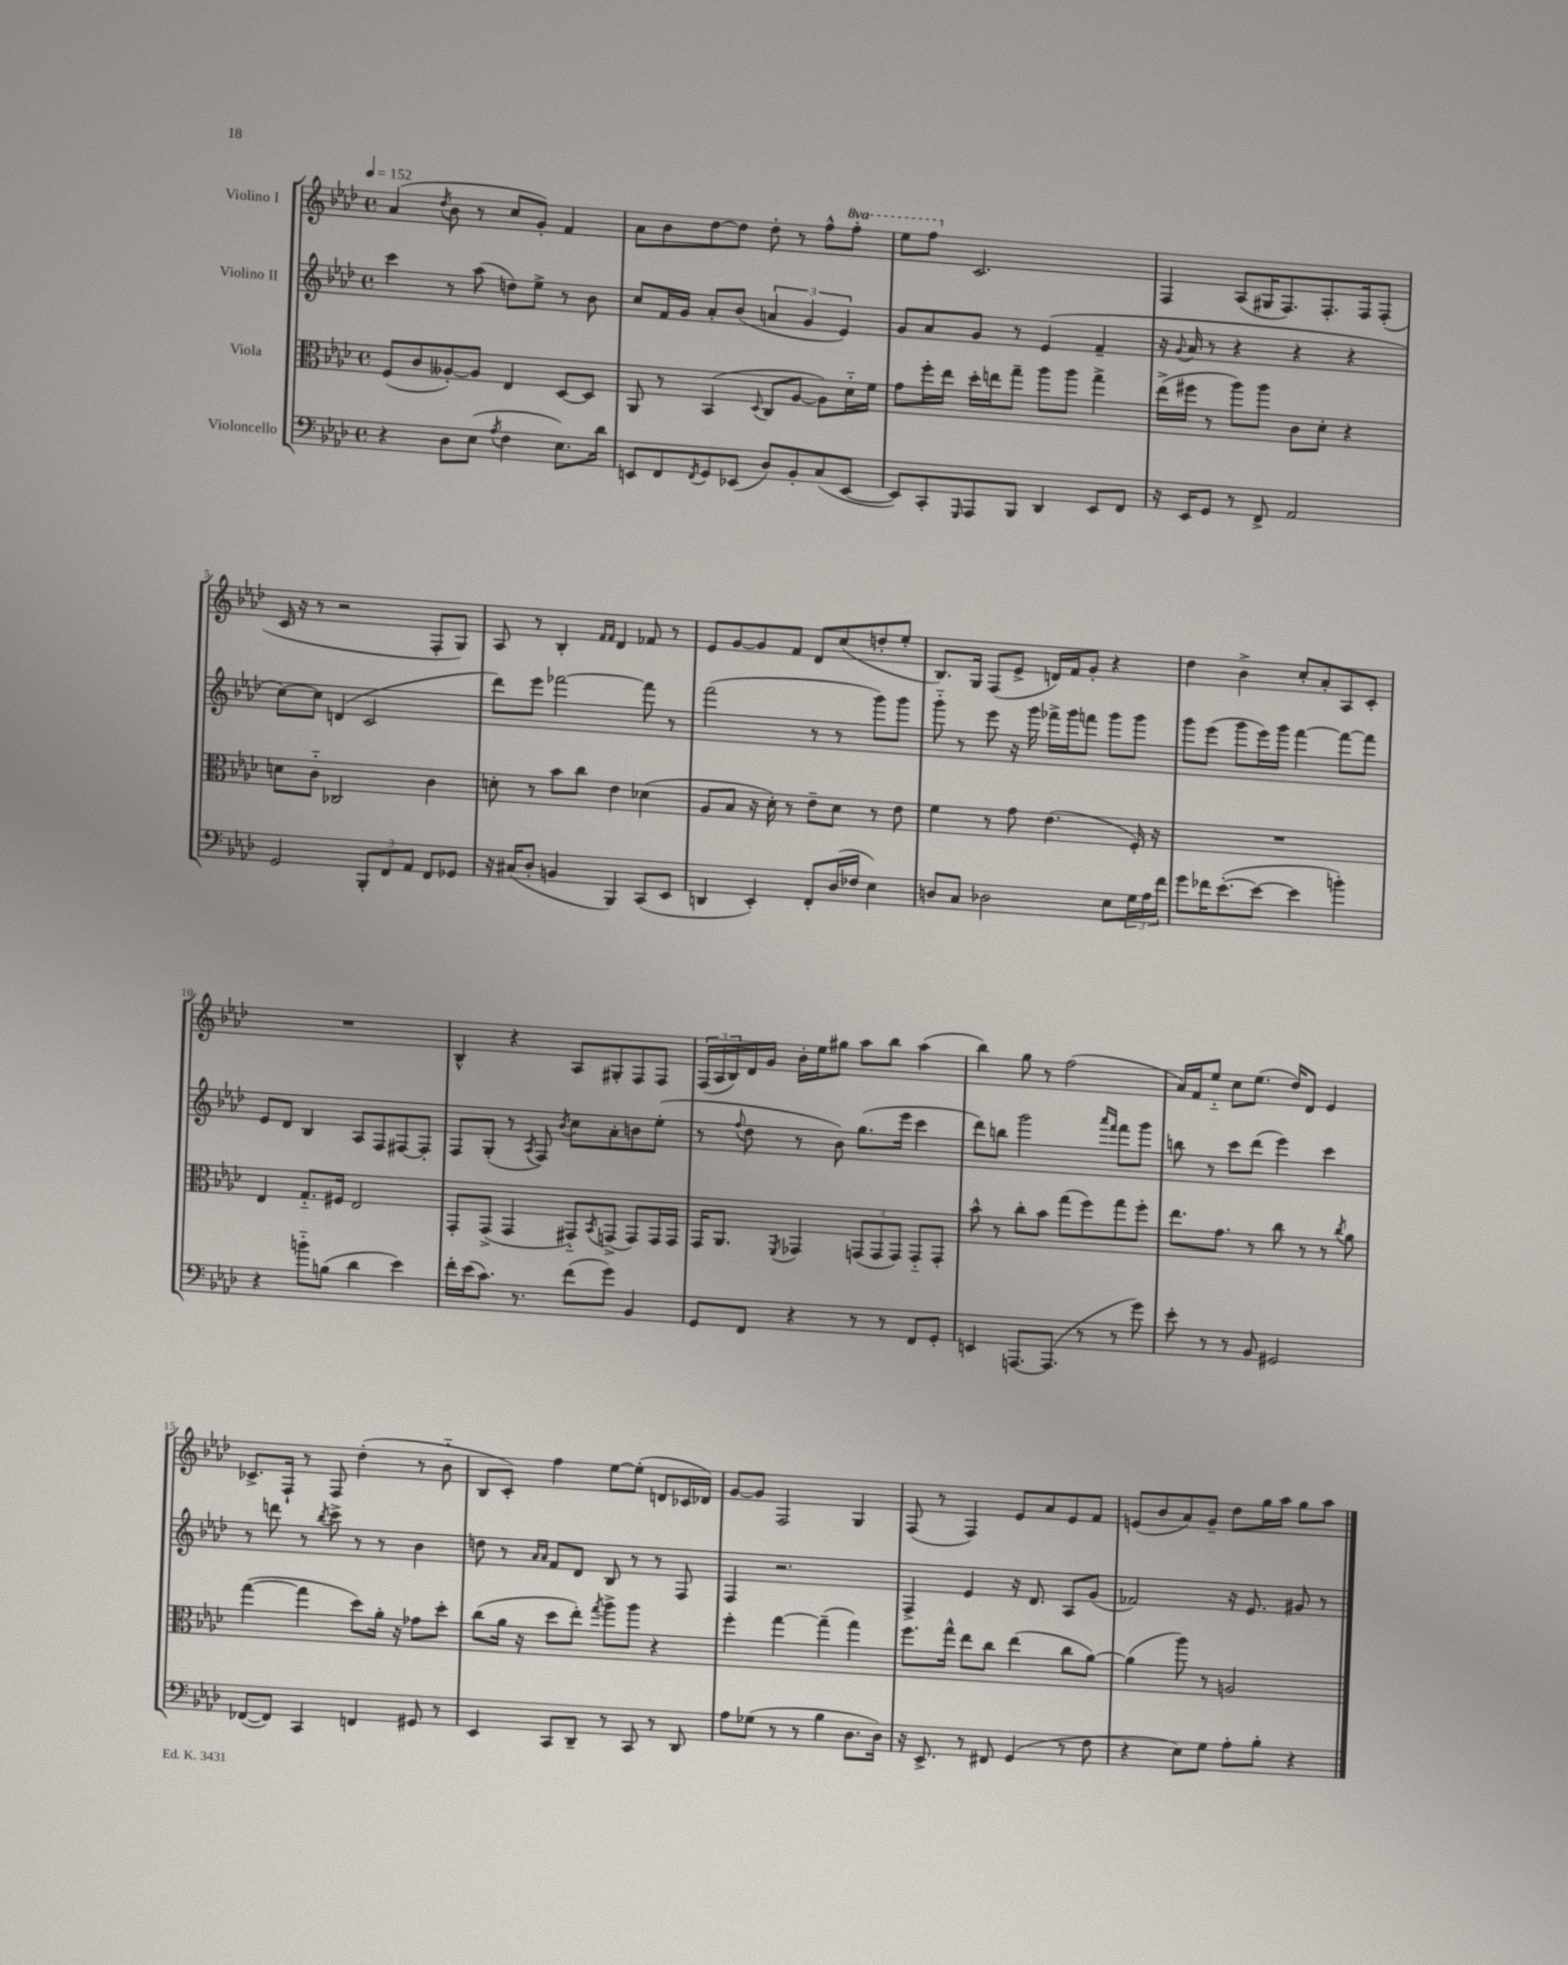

**kern	**kern	**kern	**kern
*staff4	*staff3	*staff2	*staff1
*clefF4	*clefC3	*clefG2	*clefG2
*k[b-e-a-d-]	*k[b-e-a-d-]	*k[b-e-a-d-]	*k[b-e-a-d-]
*M4/4	*M4/4	*M4/4	*M4/4
*met(c)	*met(c)	*met(c)	*met(c)
*MM152	*MM152	*MM152	*MM152
4r	(8F/L	4ccc\	(4a-/
.	8c/	.	.
.	.	.	8qdd-/
8D-\L	[8A--'/)	8r	8b-\
(8E-\J	8A--/]J	(8aa-\	8r
8qA-/	.	.	.
4F\	4E-/	8dd\L)	8cc/L
.	.	8ee-^\J	8g'/J)
8.E-\L)	[8D-/L	8r	4f/
.	8D-/]J	8b-\	.
16d-\Jk	.	.	.
=	=	=	=
8EE/L	8AA-/	8cc/L	8a-\L
8FF/	8r	16f/L	8b-\
.	.	16g/JJ	.
8qFF/	.	.	.
8GG/	(4BB-/	8a-'/L	[8dd-\
(8EE-/J	.	(8b-/J	8dd-\]J
.	8qqD-/	.	.
8D-/L)	8C/L	6a/	8dd-'\
8BB-'/	[8A-/J	.	8r
.	.	6g/	.
(8C/	8A-\]L)	.	8ff^^\L
.	.	6e-/)	.
[8EE-/J	16d-'~\L	.	8fff'\J
.	16f\JJ	.	.
=	=	=	=
8EE-/]L)	8g\L	8g/L	8eee-\L
8CC'/	16ff'\L	8a-/	8fff\J
.	16ee-\JJ	.	.
16qqGGG/	.	.	.
8AAA-/	16dd-'\LL	8g/J	2.c/
.	16ee\J	.	.
8BBB-/J	8gg~\J	8r	.
4DD-/	8aa-\L	(4e-/	.
.	8aa-\J	.	.
8EE-/L	4gg^\	4f~/	.
8FF/J	.	.	.
=	=	=	=
16r	(16ee-^\LL	16r	4F/
.	.	8qqg/	.
16EE-/LK	16ff#\JJ	16a-/	.
8GG/J	8r	8r	.
8r	8aa-\L)	4r	(8A-/L
8FF^/	8aa-\J	.	16G#/K
.	.	.	8.F/)
2AA-/	8c\L	4r	.
.	8d-'\J	.	8.F'/
.	4r	4r	.
.	.	.	16F/k
.	.	.	(8F'/J
=	=	=	=
2GG/	8d\L	[8cc\L)	16c/
.	.	.	16r
.	8c'~\J	8cc\]J	8r
.	2C-/	(4d/	2r
12BBB-'/L	.	2c/	.
12FF/	.	.	.
12AA-/J	.	.	.
8FF/L	4c\	.	8F'/L
8GG-/J	.	.	8G/J)
=	=	=	=
16r	8d'\	8ddd-\L)	8A-/
(16C#/LK	.	.	.
8D-'/J	8r	8eee-\J	8r
4BB/	8b-\L	[2fff-\	4B-'/
.	8cc\J	.	.
.	.	.	16qqf/LL
.	.	.	16qqf/JJ
4BBB-/)	4e-\	.	4d-/
(8CC/L	(4d-\	8fff-\]	8f-/
8EE-/J	.	8r	8r
=	=	=	=
4DD/	8A-/L	(2fff\	8e-/L
.	8B-/J	.	[8g/
4EE-'/)	16r	.	8g/]
.	16d-'\)	.	.
.	8r	.	8f/J
8FF'/L	8e-~\L	8r	8d-/L
(16D-/L	8d-\J	8r	(8cc/
16F-/JJ	.	.	.
4E-\)	8r	8ggg\L)	8dd'/
.	8e-\	8ggg\J	8ee-'/J
=	=	=	=
8D/L	4f\	8ggg'~\	8.B-/L)
8C/J	.	8r	.
.	.	.	16G/Jk
2D-\	8r	8eee-\	(8F/L
.	8g\	16r	8e-^/J
.	.	16ggg\	.
.	(4.e-\	16fff-^\LL	16d/LL)
.	.	16ggg\J	16f/J
.	.	8fff\J	8g'/J
8E-\L	.	8ggg\L	4r
24G\L	16F'/)	8ggg\J	.
24A-\	.	.	.
.	16r	.	.
24f\JJ	.	.	.
=	=	=	=
8g\L	1r	8ggg\L	4dd-\
16f-\K	.	(8eee-\J	.
([8.e-'\	.	.	.
.	.	8ggg\L	4b-^\
8e-\_J	.	16eee-\L)	.
.	.	16ggg\JJ	.
4e-\]	.	[4fff\	8cc'/L
.	.	.	8a-'/
4b'\)	.	8fff\_L	8A-/
.	.	8fff\]J	8c'/J
=	=	=	=
4r	4E-/	8e-/L	1r
.	.	8d-/J	.
8b'~\L	8.G'~/L	4B-/	.
(8B\J	.	.	.
.	16F#/Jk	.	.
4d-\	2E-/	8A-/L	.
.	.	8F/	.
4e-\)	.	[8F#/	.
.	.	8F#'/]J	.
=	=	=	=
16f'\LL	8GG'/L	8F/L	4B-^^/
(16e-\J	.	.	.
8.c\J)	(8GG^/J	(8G'/J	.
.	4GG/	8r	4r
8.r	.	.	.
.	.	8qA-/	.
.	.	8F/)	.
.	.	8qb-/	.
(8f\L	8GG#'~/L)	8cc\L	8A-/L
.	8qBB-/	.	.
8g\J)	(8GG^/J	8a-'\	8G#'/
4BB-/	8GG/L)	8b\	8F/
.	16GG/L	(8ee-'\J	8F/J
.	16GG/JJ	.	.
=	=	=	=
8GG/L	16GG/LK	8r	(24F/LL
.	.	.	24A-/
.	8.AA-/J	.	.
.	.	.	24B-/)
.	.	8qqff/	.
8FF/J	.	8dd-\	16d-/
.	.	.	16g/JJ
.	8qFF/	.	.
4r	4GG-/	8r	16b-'\LL
.	.	.	16ee-\J
.	.	8b-\)	8gg#\J
8r	(12GG/L	(8.gg\L	8aa-\L
.	12GG/	.	.
8r	.	.	8bb-\J
.	12GG/J)	.	.
.	.	16eee-\Jk	.
8FF/L	8GG'~/L	4ccc\	(4aa-\
8GG'/J	8GG'/J	.	.
=	=	=	=
4EE/	8b-^^\	8ddd-\L)	4bb-\)
.	8r	8bb\J	.
[8.AAA/L	8cc'\L	2ggg\	8gg\
.	8b-\J	.	8r
(8.AAA/]J	.	.	.
.	(8gg\L	.	(2ff\
8r	8ff\)	.	.
.	.	16qqaaa-/LL	.
.	.	16qqfff/JJ	.
8r	8gg\	8fff\L	.
8g\)	8ff'\J	8ggg\J	.
=	=	=	=
8e-'\	8.ee-\L	8bb\	16a-/LL)
.	.	.	16f/J
8r	.	8r	8ee-'~/J
.	8.g\J	.	.
8r	.	8ccc\L	8cc\L
8BB-/	8r	(8ddd-\J	(8.ee-\J
2GG#/	8cc\	4eee-\)	.
.	.	.	16dd-/LK)
.	8r	.	8d-/J
.	8r	4ccc\	4e-/
.	8qcc/	.	.
.	8a-\	.	.
=	=	=	=
([8FF-/L	([4gg\	8r	8.c-^/L
8FF-/]J)	.	8ddd\	.
.	.	.	16F`/Jk
4CC/	4gg\]	8r	8r
.	.	8qbb-/	.
.	.	8ccc^\	8F/
4FF/	8dd-\L)	8r	(4dd-'\
.	16a-'\Jk	8r	.
.	16r	.	.
8GG#/	8g-\L	4b-\	8r
8r	8dd-'\J	.	8b-'~\
=	=	=	=
4EE-/	(8cc\L	8dd\	8B-/L
.	16a-\Jk	8r	8c'/J)
.	16r	.	.
.	.	16qqa-/LL	.
.	.	16qqa-/JJ	.
8CC/L	8dd-\L	8f/L	4ff\
8DD-~/J	8ee-'\J)	8d-/J	.
.	8qgg/	.	.
8r	8aa-^\L	8B-/	[8ee-\L
8CC/	8aa-\J	8r	(8ee-'\]J
8r	4r	8r	8d/L
8DD-/	.	8F/	16c-/L
.	.	.	16d-/JJ)
=	=	=	=
8A-\L	4ff'\	4F/	[8g/L
(8G-\J	.	.	8g/]J
8r	[4gg\	2.r	2F/
8r	.	.	.
4B-\	(4gg~\]	.	.
8.D-\L	4gg\)	.	4G/
16D-\Jk)	.	.	.
=	=	=	=
16r	8.ff\L	4F^/	(8F/
8.EE-^/	.	.	.
.	.	.	8r
.	16gg^^\Jk	.	.
8r	8ee-\L	4e-/	4F/)
8FF#/	8cc\J	.	.
(4GG/	(4ee-\	16r	8e-/L
.	.	8.d-/	.
.	.	.	8a-/
8r	8cc\L	8A-/L	8e-/
8F\	[8a-\J)	(8g/J	8f/J
=	=	=	=
4r	(4a-\]	2f-/)	(8e/L
.	.	.	8b-/
8E-\L)	8aa-\)	.	8a-/)
8G\J	8r	.	8g~/J
8A-'\L	2A/	16r	8dd-\L
.	.	8.e-/	.
8B-'\J	.	.	16gg\L
.	.	.	16aa-\JJ
4r	.	8g#/	8gg\L
.	.	8r	8aa-\J
==	==	==	==
*-	*-	*-	*-
